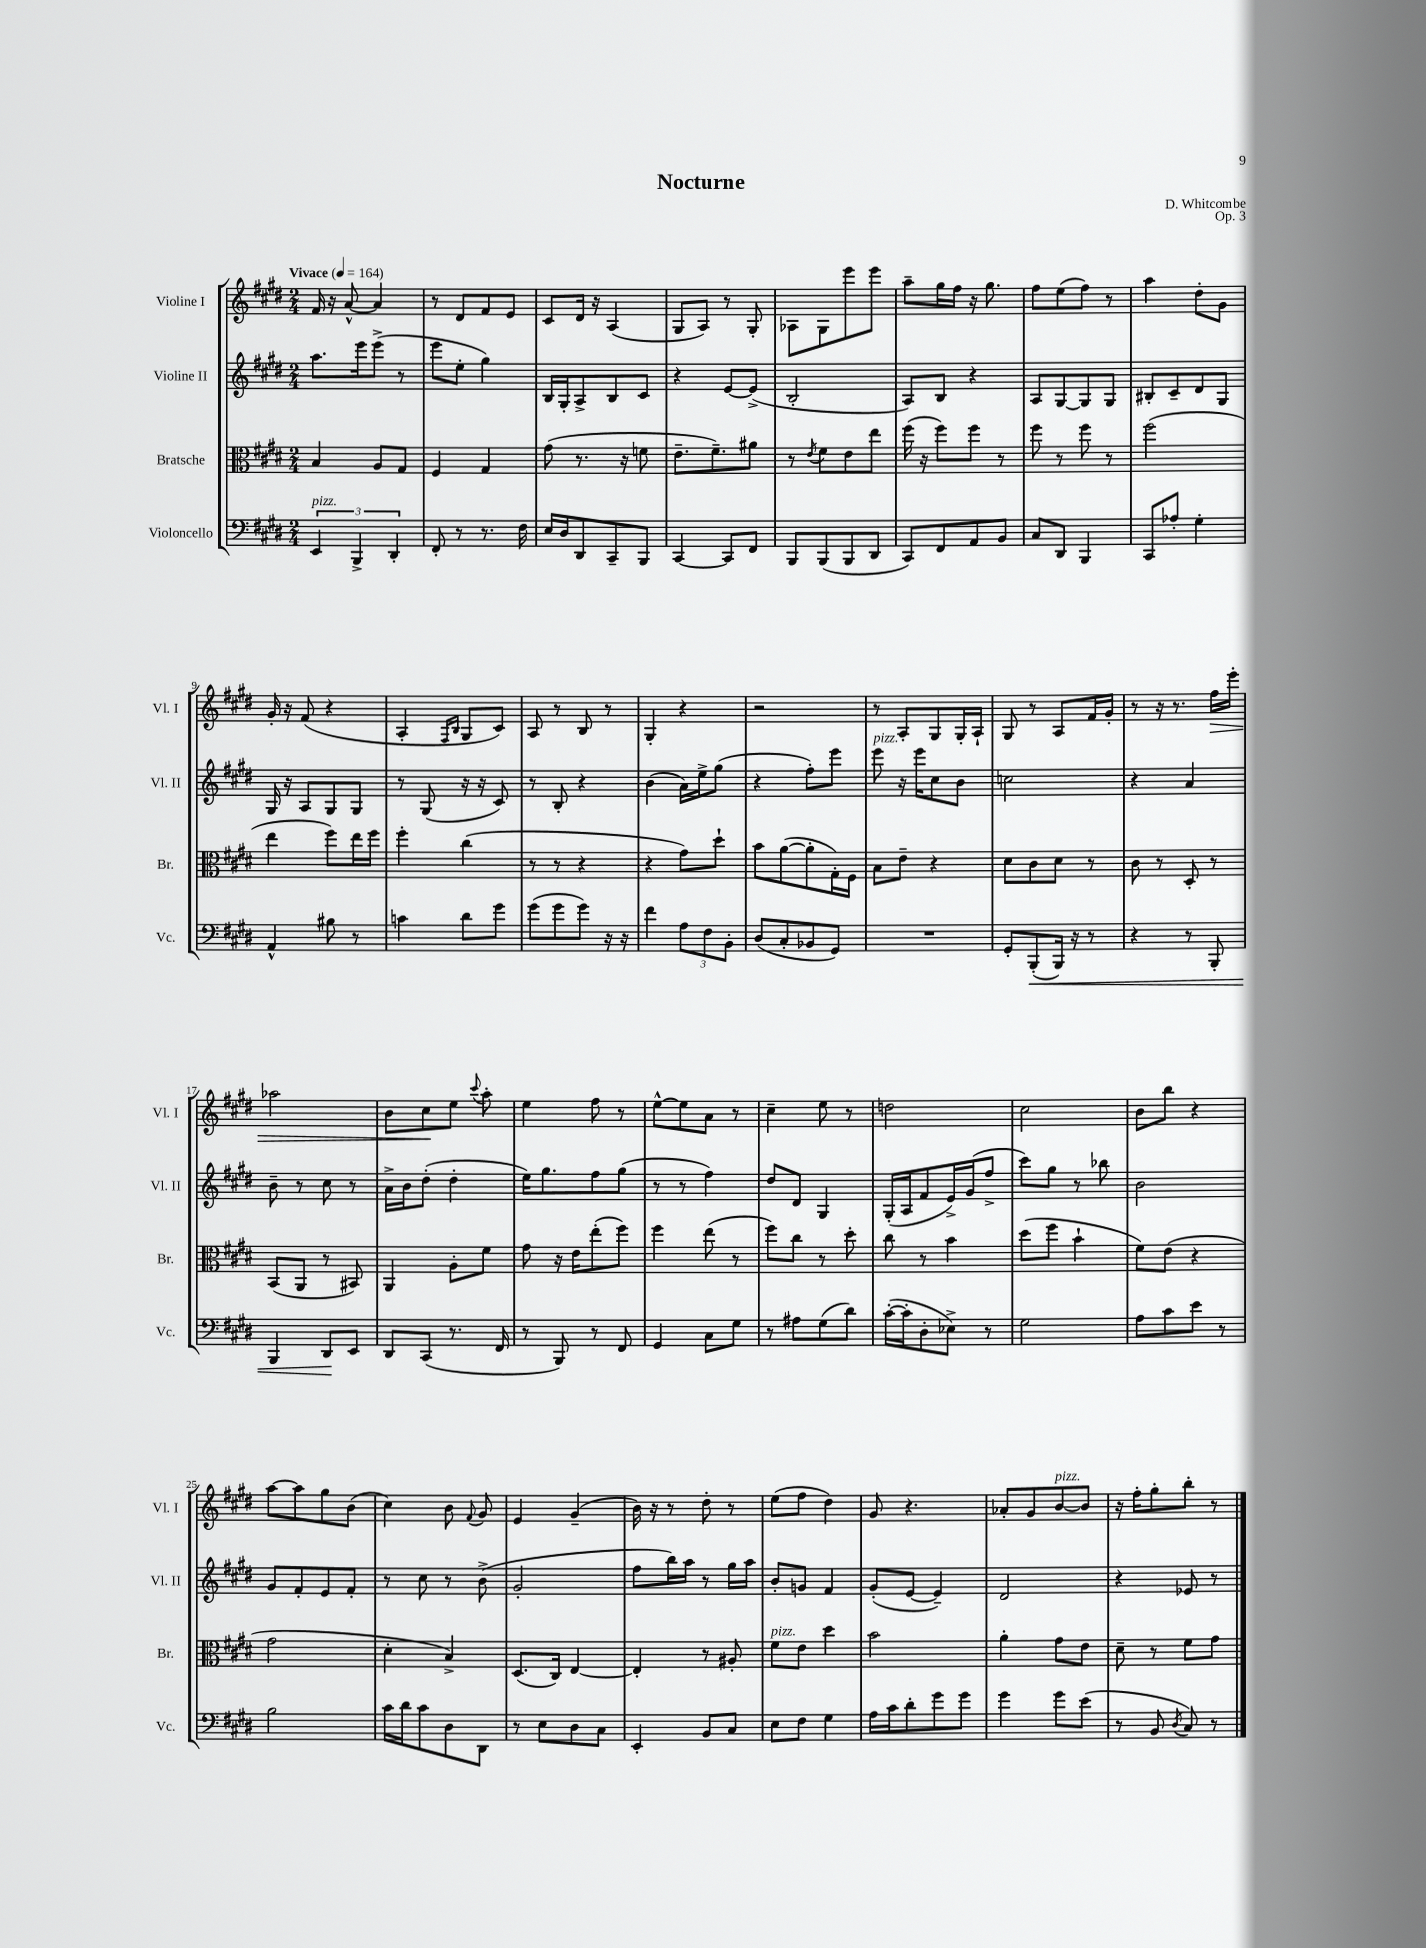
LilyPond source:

\header { title = "Nocturne" composer = "D. Whitcombe" opus = "Op. 3" }
<<
\new StaffGroup <<
\new Staff = "s0" \with { instrumentName = "Violine I" shortInstrumentName = "Vl. I" } {
    \clef treble \key e \major \numericTimeSignature \time 2/4 \tempo "Vivace" 4 = 164
    \autoBeamOff fis'16 r16 a'8~-^ a'4 |
    r8 dis'8[ fis'8 e'8] |
    cis'8[ dis'16] r16 a4( |
    gis8[ a8]) r8 gis8-. |
    aes8[ gis8 e'''8 e'''8] |
    a''8[-- gis''16 fis''16] r16 gis''8. |
    fis''8[ e''8( fis''8]) r8 |
    a''4 dis''8[-. gis'8] |
    gis'16-. r16 fis'8( r4 |
    a4-. \grace { fis16[ b16] } gis8[ cis'8]) |
    a8 r8 b8 r8 |
    gis4-. r4 |
    r2 |
    r8 a8[-. gis8 gis16-. a16]-! |
    gis8 r8 a8[ fis'16 gis'16]-. |
    r8 r16 r8. fis''16[\> e'''16]-. |
    aes''2 |
    b'8[ cis''8\! e''8] \appoggiatura { cis'''8 } a''8-. |
    e''4 fis''8 r8 |
    e''8[~-^ e''8 a'8] r8 |
    cis''4-- e''8 r8 |
    d''2 |
    cis''2 |
    b'8[ b''8] r4 |
    a''8[~ a''8 gis''8 b'8]( |
    cis''4) b'8 \appoggiatura { fis'8 } gis'8 |
    e'4 gis'4--( |
    b'16) r16 r8 dis''8-. r8 |
    e''8[( fis''8] dis''4) |
    gis'8 r4. |
    aes'8[-. gis'8 b'8~^\markup { \italic "pizz." } b'8] |
    r16 fis''16[-. gis''8-. b''8]-. r8 \bar "|." |
}
\new Staff = "s1" \with { instrumentName = "Violine II" shortInstrumentName = "Vl. II" } {
    \clef treble \key e \major \numericTimeSignature \time 2/4
    \autoBeamOff a''8.[ e'''16 e'''8]->( r8 |
    e'''8[ e''8]-. gis''4) |
    b16[ gis16-. a8-> b8 cis'8] |
    r4 e'8[~ e'8]->( |
    b2-. |
    a8[) b8] r4 |
    a8[ gis8~ gis8 gis8] |
    bis8[-. cis'8-- dis'8 gis8] |
    gis16 r16 a8[ gis8 gis8] |
    r8 gis8( r16 r16 cis'8) |
    r8 b8-. r4 |
    b'4( a'16[) e''16-> gis''8]( |
    r4 fis''8[-.) e'''8] |
    e'''8^\markup { \italic "pizz." } r16 e'''16[ cis''8 b'8] |
    c''2 |
    r4 a'4 |
    b'8-- r8 cis''8 r8 |
    a'16[-> b'16 dis''8]-.( dis''4-. |
    e''16[) gis''8. fis''8 gis''8]( |
    r8 r8 fis''4) |
    dis''8[ dis'8] gis4 |
    gis16[-.( a16 fis'8 e'16->) gis'16( fis''8]-> |
    cis'''8[) gis''8] r8 bes''8 |
    b'2 |
    gis'8[ fis'8-. e'8 fis'8]-. |
    r8 cis''8 r8 b'8->( |
    gis'2-. |
    fis''8[ b''16) a''16] r8 gis''16[ a''16] |
    b'8[-. g'8] fis'4 |
    gis'8[-.( e'8]~ e'4--) |
    dis'2 |
    r4 ees'8 r8 \bar "|." |
}
\new Staff = "s2" \with { instrumentName = "Bratsche" shortInstrumentName = "Br." } {
    \clef alto \key e \major \numericTimeSignature \time 2/4
    \autoBeamOff b4 a8[ gis8] |
    fis4 gis4 |
    gis'8( r8. r16 f'8 |
    e'8.[-- fis'8.--) ais'8] |
    r8 \acciaccatura { e'8 } fis'8[ e'8 e''8] |
    fis''16( r16 fis''8[) fis''8] r8 |
    fis''8 r8 fis''8 r8 |
    fis''2( |
    e''4 fis''8[) e''16 fis''16] |
    fis''4-. cis''4( |
    r8 r8 r4 |
    r4 gis'8[) dis''8]-! |
    b'8[ a'8~( a'8-. gis16-.) fis16] |
    b8[ e'8]-- r4 |
    dis'8[ cis'8 dis'8] r8 |
    cis'8 r8 dis8-. r8 |
    b,8[( a,8] r8 bis,8) |
    a,4 a8[-. fis'8] |
    gis'8 r16 e'16[ e''8-.( fis''8]) |
    fis''4 e''8( r8 |
    fis''8[) cis''8] r8 dis''8-. |
    cis''8 r8 b'4 |
    dis''8[( fis''8] b'4-! |
    fis'8[) e'8]( r4 |
    gis'2 |
    dis'4-. b4->) |
    dis8.[( cis16]) e4~ |
    e4-. r8 ais8-. |
    fis'8[^\markup { \italic "pizz." } e'8] dis''4 |
    b'2 |
    a'4-. gis'8[ e'8] |
    dis'8-- r8 fis'8[ gis'8] \bar "|." |
}
\new Staff = "s3" \with { instrumentName = "Violoncello" shortInstrumentName = "Vc." } {
    \clef bass \key e \major \numericTimeSignature \time 2/4
    \autoBeamOff \tuplet 3/2 { e,4^\markup { \italic "pizz." } b,,4-> dis,4-. } |
    fis,8-. r8 r8. fis16 |
    e16[ dis16 dis,8 cis,8-- b,,8] |
    cis,4~ cis,8[ fis,8] |
    b,,8[ b,,8( b,,8 dis,8] |
    cis,8[) fis,8 a,8 b,8] |
    cis8[ dis,8] b,,4 |
    cis,8[ aes8]-. gis4-. |
    a,4-^ bis8 r8 |
    c'4 dis'8[ gis'8] |
    gis'8[( gis'8 gis'8]) r16 r16 |
    fis'4 \tuplet 3/2 { a8[ fis8 b,8]-. } |
    dis8[( cis8-. bes,8 gis,8]) |
    R2 |
    gis,8[-. b,,8-.\<( b,,16]) r16 r8 |
    r4 r8 b,,8-. |
    b,,4 dis,8[\! e,8] |
    dis,8[ cis,8]( r8. fis,16 |
    r8 b,,8) r8 fis,8 |
    gis,4 cis8[ gis8] |
    r8 ais8[ gis8( dis'8]) |
    cis'16[~-.( cis'16-. dis8-. ees8]->) r8 |
    gis2 |
    a8[ cis'8 e'8] r8 |
    b2 |
    cis'16[ dis'16 cis'8 dis8 dis,8] |
    r8 e8[ dis8 cis8] |
    e,4-. b,8[ cis8] |
    e8[ fis8] gis4 |
    a16[ cis'16 dis'8-. gis'8 gis'8] |
    gis'4 gis'8[ e'8]( |
    r8 b,8 \acciaccatura { dis8 } cis8) r8 \bar "|." |
}
>>
>>
